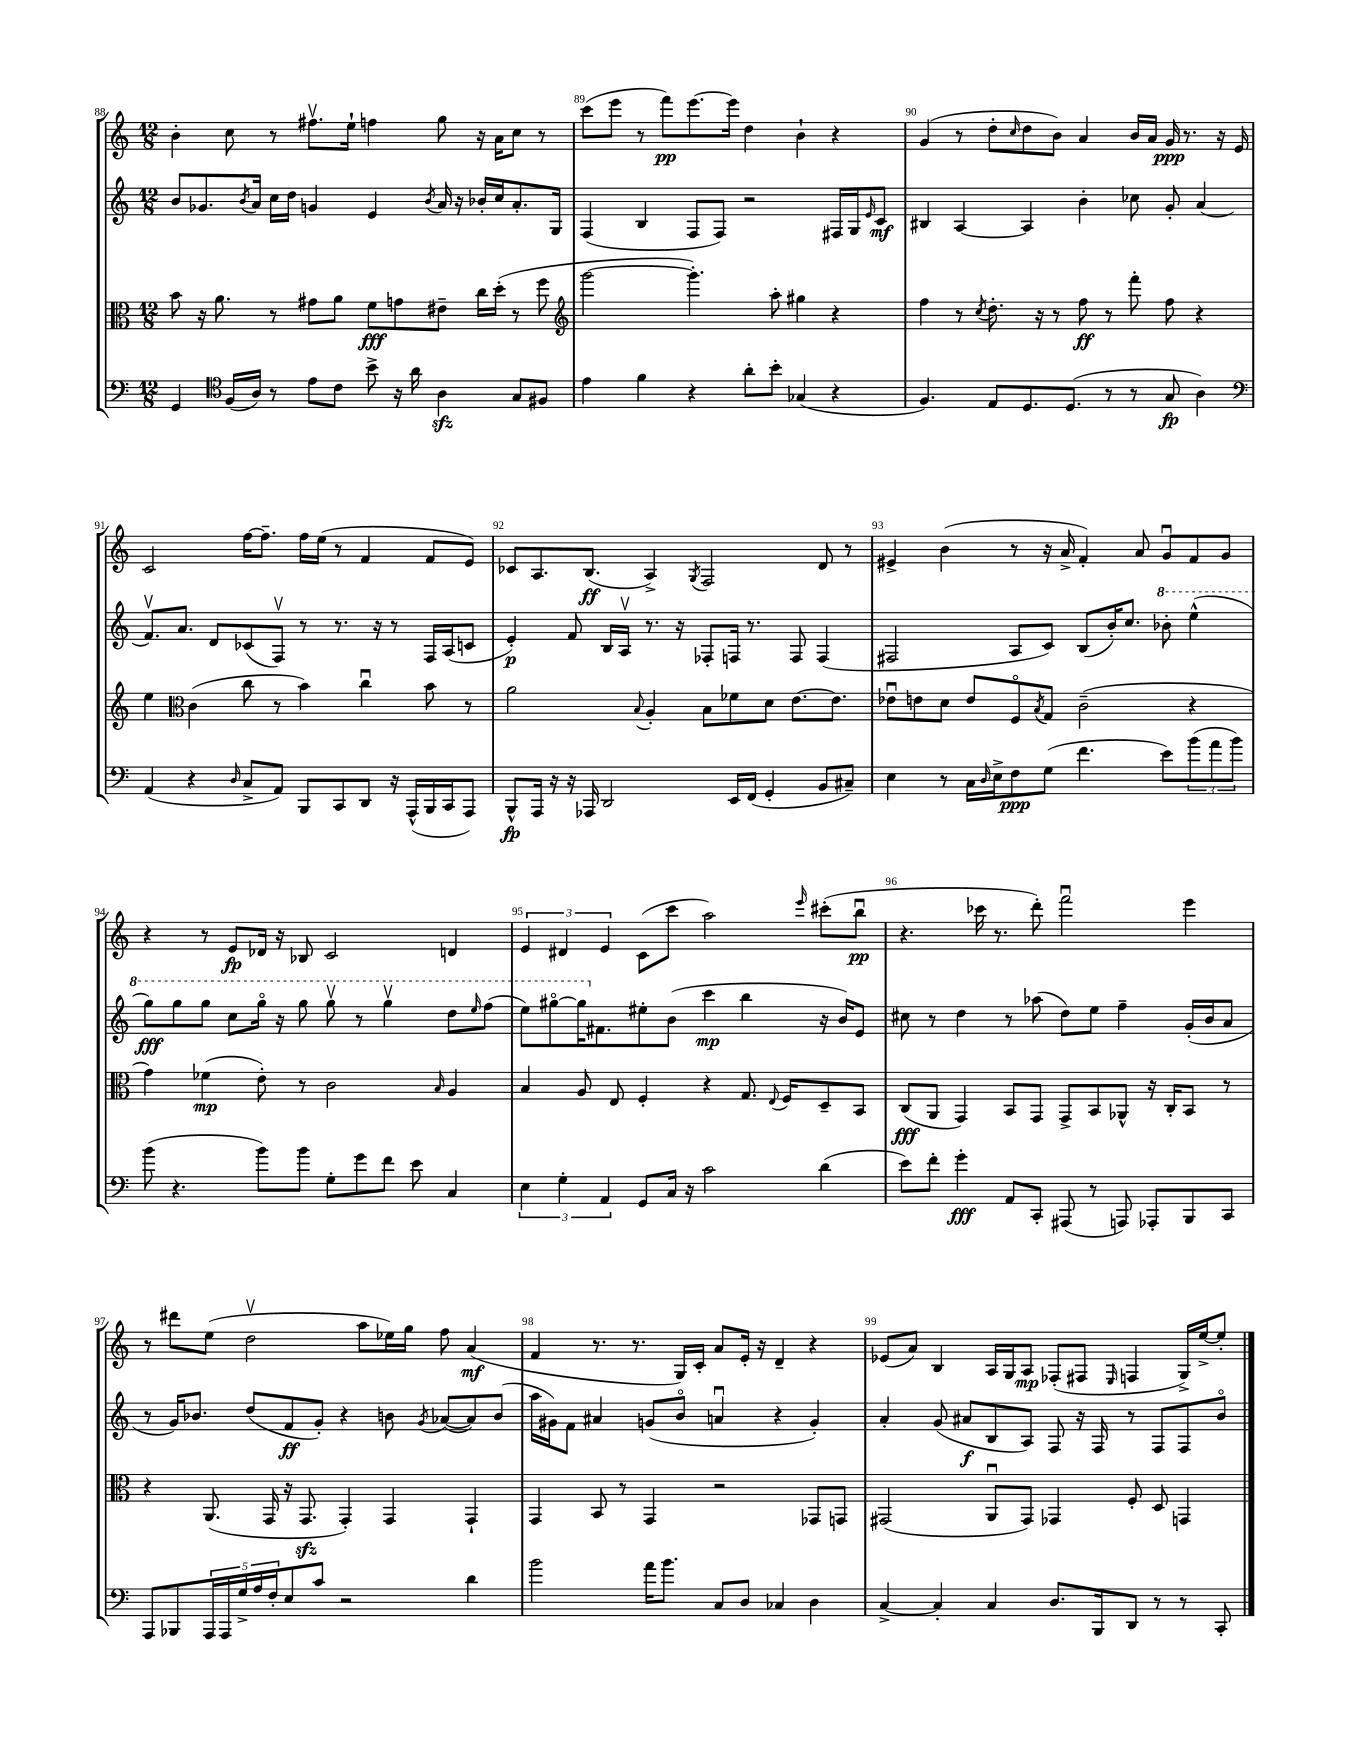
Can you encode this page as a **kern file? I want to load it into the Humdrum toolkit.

**kern	**kern	**kern	**kern
*staff4	*staff3	*staff2	*staff1
*clefF4	*clefC3	*clefG2	*clefG2
*k[]	*k[]	*k[]	*k[]
*M12/8	*M12/8	*M12/8	*M12/8
4GG	8b	8b	4b'
.	16r	8.g-	.
.	8.a	.	.
*clefC4	*	*	*
(16F	.	.	8cc
.	.	8qb	.
16A)	.	16a	.
8r	8r	16cc	8r
.	.	16dd	.
8e	8g#	4g	8.ff#v
8c	8a	.	.
.	.	.	16ee`
8b^	8f	4e	4ff
16r	8g	.	.
16a	.	.	.
.	.	8qb	.
4A	8e#~	16a	8gg
.	.	16r	.
.	16cc	16b-'	16r
.	(16dd'	16cc	16a
8G	8r	8.a'	8cc
8F#	8ff	.	8r
.	.	16G	.
=	=	=	=
*	*clefG2	*	*
4e	[2ggg	(4F	(8ccc
.	.	.	8eee
4f	.	4B	8r
.	.	.	8fff)
4r	4.ggg'])	8F	[8.eee
.	.	8F)	.
.	.	.	16eee]
8a'	.	2r	4dd
8b'	8aa'	.	.
(4G-	4gg#	.	4b`
4r	4r	16F#	4r
.	.	16G	.
.	.	16qqe	.
.	.	8c	.
=	=	=	=
4.F)	4ff	4B#	(4g
.	8r	[4A	8r
.	8qcc	.	.
8E	8.dd'	.	8dd'
.	.	.	16qqcc
8.D	.	4A]	8dd
.	16r	.	.
.	8r	.	8b)
(8.D	.	.	.
.	8ff	4b'	4a
8r	8r	.	.
8r	8fff'	8cc-	16b
.	.	.	16a
8G	8ff	8g'	16g
.	.	.	8.r
4A)	4r	(4a	.
.	.	.	16r
.	.	.	16e
=	=	=	=
*clefF4	*	*	*
(4AA	4ee	8.fv)	2c
.	.	8.a	.
*	*clefC3	*	*
4r	(4c	.	.
.	.	8d	.
16qqD	.	.	.
8C^	8cc	(8c-	[16ff
.	.	.	8.ff~]
8AA)	8r	8Fv)	.
8BBB	4b)	8r	16ff
.	.	.	(16ee
8CC	.	8.r	8r
8DD	4ccu	.	4f
.	.	16r	.
16r	.	8r	.
(16AAA^^	.	.	.
16BBB	8b	16F	8f
16CC	.	(16A	.
8AAA)	8r	8c	8e)
=	=	=	=
8BBB^^	2a	4e')	8c-
16AAA	.	.	8.A
16r	.	.	.
16r	.	8f	.
16AAA-	.	.	(8.B
2DD	.	16B	.
.	.	16Av	.
.	8qqB	.	.
.	4A'	8.r	4A^)
.	.	16r	.
.	.	.	8qG
.	8B	8F-'	2F
16EE	8f-	16F	.
(16FF	.	8.r	.
4GG'	8d	.	.
.	[8.e	8F	.
8BB	.	(4F	8d
.	8.e]	.	.
8C#~)	.	.	8r
=	=	=	=
4E	8e-u	2F#	4e#^
.	8e	.	.
8r	8d	.	(4b
16C	8e	.	.
16qqD	.	.	.
16E^	.	.	.
8F	8Fo	8A	8r
.	8qB	.	.
(8G	8G	8c)	16r
.	.	.	16a^
4.f	(2c~	(8B	4f')
.	.	16b')	.
.	.	8.cc	.
.	.	.	8a
8e)	.	8bb-'	8gu
(12b	4r	(4eee^^	8f
12a	.	.	.
.	.	.	8g
12b)	.	.	.
=	=	=	=
(8b	4g)	8ggg)	4r
4.r	.	8ggg	.
.	(4f-	8ggg	8r
.	.	8ccc	8e
8b)	8e')	16gggo	16d-
.	.	16r	16r
8b	8r	8ggg	8B-
8G'	2c	8gggv	2c
8g	.	8r	.
8f	.	4gggv	.
8e	.	.	.
.	16qqB	.	.
4C	4A	8ddd	4d
.	.	16qqeee	.
.	.	(8fff	.
=	=	=	=
6E	4B	8eee)	6e
.	.	[8ggg#o	.
6G'	.	.	6d#
.	8A	16ggg#]	.
.	.	8.f#	.
6AA	.	.	6e
.	8E	.	.
8GG	4F'	8ee#'	(8c
16C	.	(8b	8ccc
16r	.	.	.
2c	4r	4ccc	2aa)
.	8.G	4bb	.
.	8qqE	.	.
.	16F	.	.
.	.	.	16qqeee
(4d	8D~	16r	(8ccc#'
.	.	16b)	.
.	8BB	8e	8bbu
=	=	=	=
8e)	(8C	8cc#	4.r
8f'	8AA	8r	.
4g'	4GG)	4dd	.
.	.	.	16ccc-
.	.	.	8.r
8AA	8BB	8r	.
8CC'	8GG	(8aa-	8ddd')
(8AAA#	8GG^	8dd)	2fffu
8r	8BB	8ee	.
8AAA)	8AA-^^	4ff~	.
8AAA-'	16r	.	.
.	16C'	.	.
8BBB	8BB	(16g'	4eee
.	.	16b	.
8CC	8r	8a	.
=	=	=	=
8AAA	4r	8r	8r
8BBB-	.	16g)	8ddd#
.	.	8.b-	.
20AAA	(8.AA	.	(8ee
20AAA	.	.	.
20G^	.	.	.
.	.	(8dd	2ddv
20A	.	.	.
.	16GG	.	.
20F'	.	.	.
8E	16r	8f	.
.	8.GG	.	.
8c	.	8g')	.
2r	4GG')	4r	.
.	.	.	8aa
.	4GG	8b	16ee-)
.	.	.	16gg
.	.	8qg	.
.	.	([8a-	8ff
4d	4GG`	8a-])	(4a
.	.	(8b	.
=	=	=	=
2b	4GG	16aa	4f
.	.	16g#)	.
.	.	8f	.
.	8BB	4a#	8.r
.	8r	.	.
.	.	.	8.r
16a	4GG	(8g	.
8.b	.	.	.
.	.	8bo	16G)
.	.	.	16c'
8C	2r	4au	8a
8D	.	.	16e'
.	.	.	16r
4C-	.	4r	4d~
4D	8GG-	4g')	4r
.	8GG	.	.
=	=	=	=
[4C^	(2GG#	4a'	(8e-
.	.	.	8a)
4C']	.	(8g	4B
.	.	8a#	.
4C	8AAu	8B	16A
.	.	.	16G
.	8GG#)	8A)	8A
8.D	4GG-	8F	(8F-'
.	.	16r	8F#
16BBB	.	16F	.
.	.	.	16qqE
8DD	8F'	8r	4F
8r	8D	8F	.
8r	4GG	8F	16G^)
.	.	.	[16ee^
8CC'	.	8bo	8ee']
==	==	==	==
*-	*-	*-	*-
